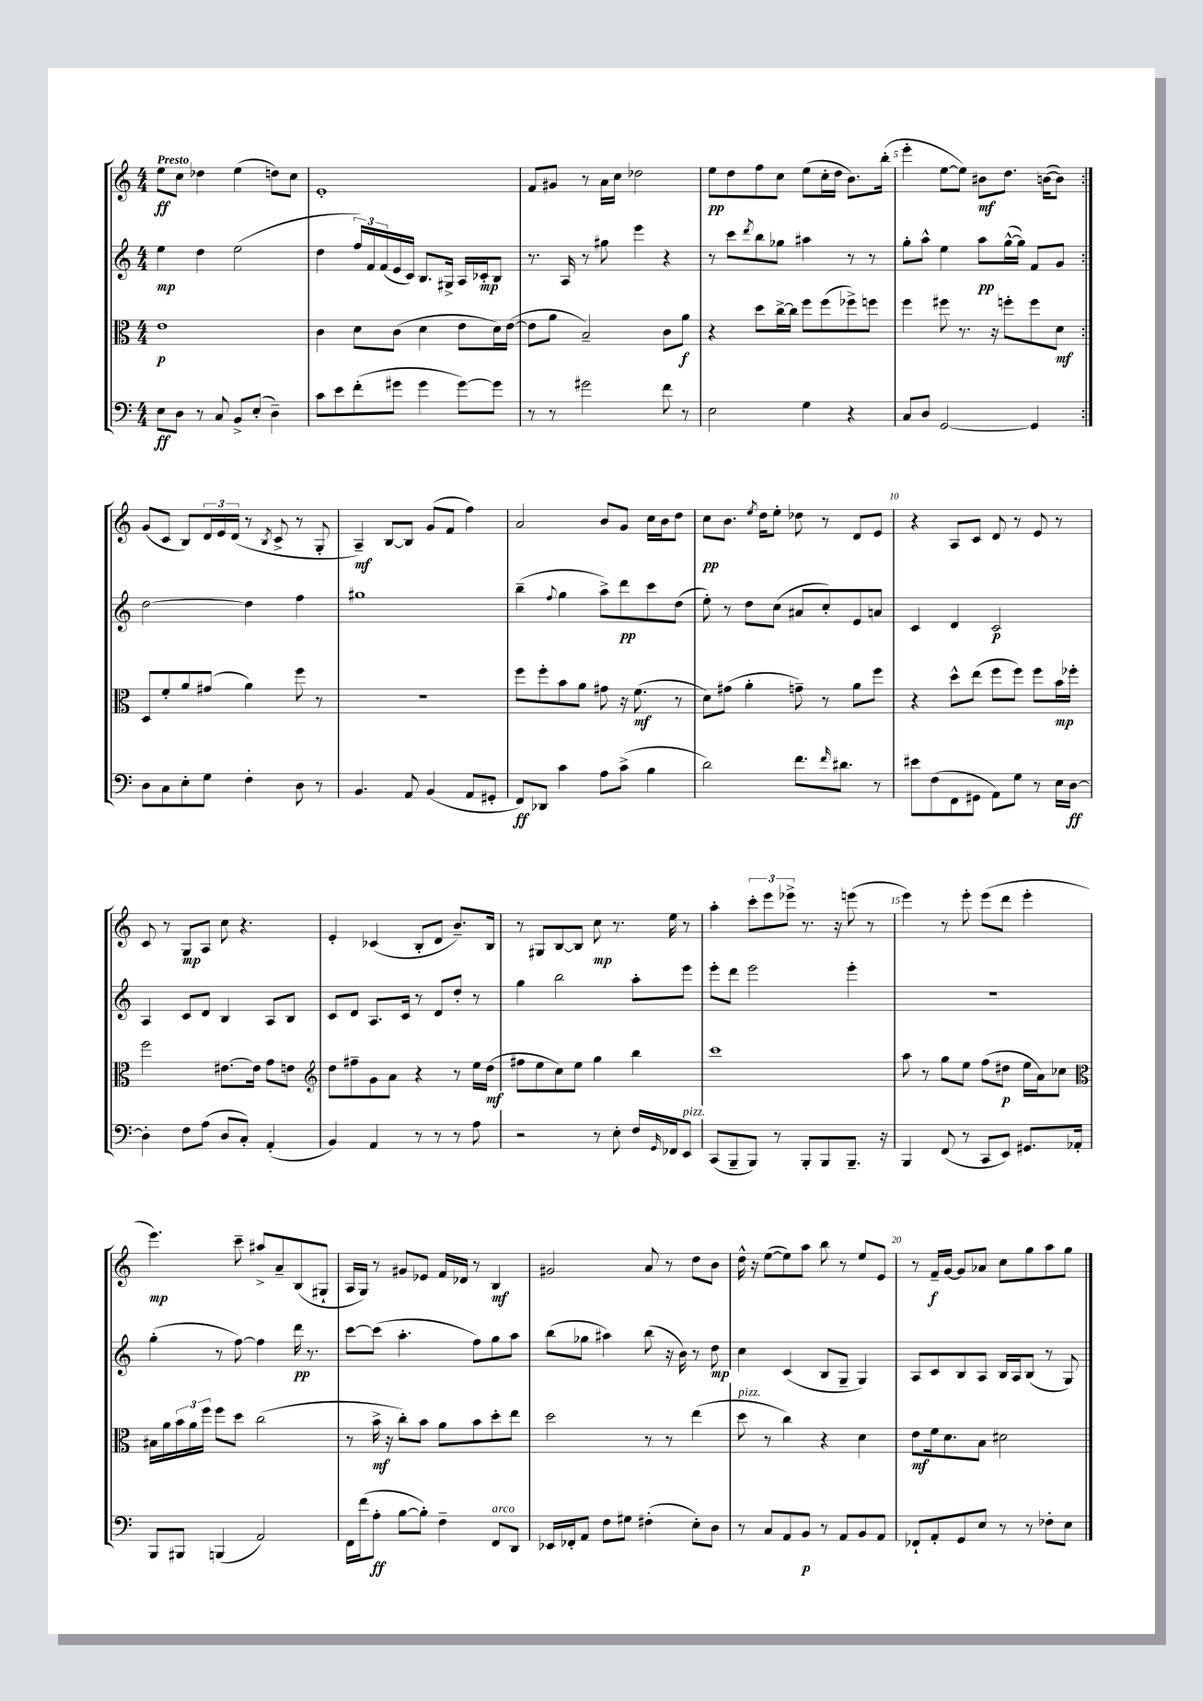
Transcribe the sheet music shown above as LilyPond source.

<<
\new StaffGroup <<
\new Staff = "s0" {
    \clef treble \key c \major \numericTimeSignature \time 4/4 \tempo "Presto"
    \repeat volta 2 { e''8\ff c''8 des''4 e''4( d''8) c''8 |
    e'1-. |
    f'8 gis'8 r8 a'16 c''16 des''2 |
    e''8\pp d''8 f''8 c''8 e''8( c''16-. d''16 b'8.) b''16-.( |
    e'''4-. e''8~ e''8) bis'8\mf d''8. b'16~( b'8) | }
    g'8( c'8 b8) \tuplet 3/2 { d'16 e'16 d'16( } r8 \acciaccatura { b8 } c'8-> r8 g8-. |
    a4--\mf) b8~ b8 g'8( f'8 f''4) |
    a'2 b'8 g'8 c''16 b'16 d''8 |
    c''8\pp b'8. \acciaccatura { e''8 } d''16 e''8-. des''8 r8 d'8 e'8 |
    r4 a8 c'8 d'8 r8 e'8 r8 |
    c'8 r8 g8\mp a8 c''8 r4. |
    e'4-. ces'4( b8-. d'8 b'8.--) b16 |
    r8 gis8 b8~ b8 c''8\mp r8. e''16 r8 |
    a''4-. \tuplet 3/2 { c'''8-. e'''8 ees'''8-> } r8. r16 e'''8( r8 |
    e'''4) r8 e'''8-. e'''8( d'''8 e'''4-. |
    e'''4.\mp) c'''8-- ais''8-> a'8-- b8( gis8-! |
    a16 g16) r8 gis'8 ees'8 f'16 des'16 r8 b4\mf |
    gis'2 a'8 r8 d''8 b'8 |
    d''16-^ r16 e''8~( e''8) a''8 b''8 r8 e''8 e'8 |
    r8 f'16--\f g'16~ g'8 aes'8 c''8 g''8 a''8 g''8 \bar "|." |
}
\new Staff = "s1" {
    \clef treble \key c \major \numericTimeSignature \time 4/4
    \repeat volta 2 { e''4\mp d''4 e''2( |
    d''4 \tuplet 3/2 { f''16) f'16 f'16( } e'16 c'16) b8. gis16-> a16 ces'16-.\mp b8 |
    r8. a16 r8 gis''8 e'''4 r4 |
    r8 c'''8 \acciaccatura { d'''8 } b''8 ges''8 ais''4 r8 r8 |
    g''8-. a''8-^ e''4 a''8\pp g''16~-^( g''16) f'8 g'8 | }
    d''2~ d''4 f''4 |
    gis''1 |
    b''4--( \appoggiatura { f''8 } g''4 a''8->) d'''8\pp c'''8 d''8( |
    e''8-.) r8 d''8 c''8( ais'8 c''8-.) e'8 a'8 |
    c'4 d'4 c'2\p |
    a4 c'8 d'8 b4 a8 b8 |
    c'8 d'8 a8. c'16 r8 d'8 d''8-. r8 |
    g''4 b''2 a''8-. e'''8 |
    e'''8-. d'''8 e'''2 e'''4-. |
    r1 |
    g''4-.( r8 f''8~) f''4 d'''16\pp r8. |
    c'''8~ c'''8( a''4.-. f''8) g''8 a''8 |
    b''8( ges''8 ais''4) b''8( r16 b'16) r8 d''8\mp |
    c''4 c'4( b8 g8-- g4) |
    a8 c'8 b8 a8 b16 a16 b8( r8 g8) \bar "|." |
}
\new Staff = "s2" {
    \clef alto \key c \major \numericTimeSignature \time 4/4
    \repeat volta 2 { e'1\p |
    c'4 d'8 c'8( d'4 e'8 d'16) e'16~( |
    e'8 a'8 b2--) c'8 a'8\f |
    r4 d''8 c''16~-> c''16 f''8 f''8( fes''8->) f''8 |
    f''4 fis''8 r8. r16 f''8-. f''8 d'8\mf | }
    d8 f'8-. a'8 gis'8( a'4) f''8 r8 |
    R1 |
    f''8 f''8-. b'8 a'8 gis'8 r16 f'8.\mf( r8 |
    d'8) gis'8( a'4-. g'8--) r8 a'8 f''8 |
    r4 d''8-^ e''8( f''8 f''8) f''8 b'16\mp fes''16-. |
    f''2 eis'8.~ eis'16 g'8 e'8 |
    \clef treble d''8 fis''8-- g'8 a'8 r4 r8 e''16 d''16\mf( |
    fis''8 e''8 c''8) e''8 g''4 b''4 |
    c'''1 |
    a''8 r8 g''8 e''8 f''8( dis''8\p e''16 a'16) ces''8 |
    \clef alto bis16 a'16 \tuplet 3/2 { b'16 a'16 f''16 } f''8 d''8 c''2( |
    r8 b'16->\mf r16 c''8-.) b'8 a'8 b'8 d''8-. e''8 |
    d''2 r8 r8 e''4( |
    d''8^\markup { \italic "pizz." } r8 c''4) r4 d'4 |
    e'8\mf f'16 d'8. b8 dis'2 \bar "|." |
}
\new Staff = "s3" {
    \clef bass \key c \major \numericTimeSignature \time 4/4
    \repeat volta 2 { e8\ff d8 r8 c8 b,8-> e8-.( d4--) |
    c'8 e'8 f'8-.( gis'8 gis'4 gis'8~) gis'8 |
    r8 r8 gis'2 f'8 r8 |
    e2 g4 r4 |
    c8 d8 g,2~ g,4 | }
    d8 c8 e8-. g8 f4-. d8 r8 |
    b,4. a,8 b,4( a,8 gis,8-. |
    f,8\ff) des,8 c'4 a8 c'8->( b4 |
    d'2) f'8. \grace { f'16 } dis'8. r8 |
    eis'8 f8( f,8 gis,8 a,8) g8 r8 e16 d16~\ff |
    d4-. f8 a8( d8 c8-.) a,4-.( |
    b,4) a,4 r8 r8 r8 a8 |
    r2 r8 e8-. f16 \grace { g,16 } fes,16 e,8^\markup { \italic "pizz." } |
    c,8( b,,8-- b,,8) r8 b,,8-. b,,8 b,,8.-- r16 |
    b,,4 f,8( r8 c,8 e,8) gis,8. aes,16-. |
    b,,8 bis,,8 b,,4( a,2) |
    f,16 f'16( a8-.\ff b8~ b8-.) f4-- f,8^\markup { \italic "arco" } d,8 |
    ees,16 fes,16-. a,8 f8 gis8 fis4-.( e8-.) d8 |
    r8 c8 a,8 b,8\p r8 a,8 b,8 a,8 |
    fes,8-! a,8-. g,8 e8 r8 r8 fes8-. e8 \bar "|." |
}
>>
>>
\layout { \context { \Score \override BarNumber.break-visibility = ##(#f #t #t) barNumberVisibility = #(every-nth-bar-number-visible 5) } }
